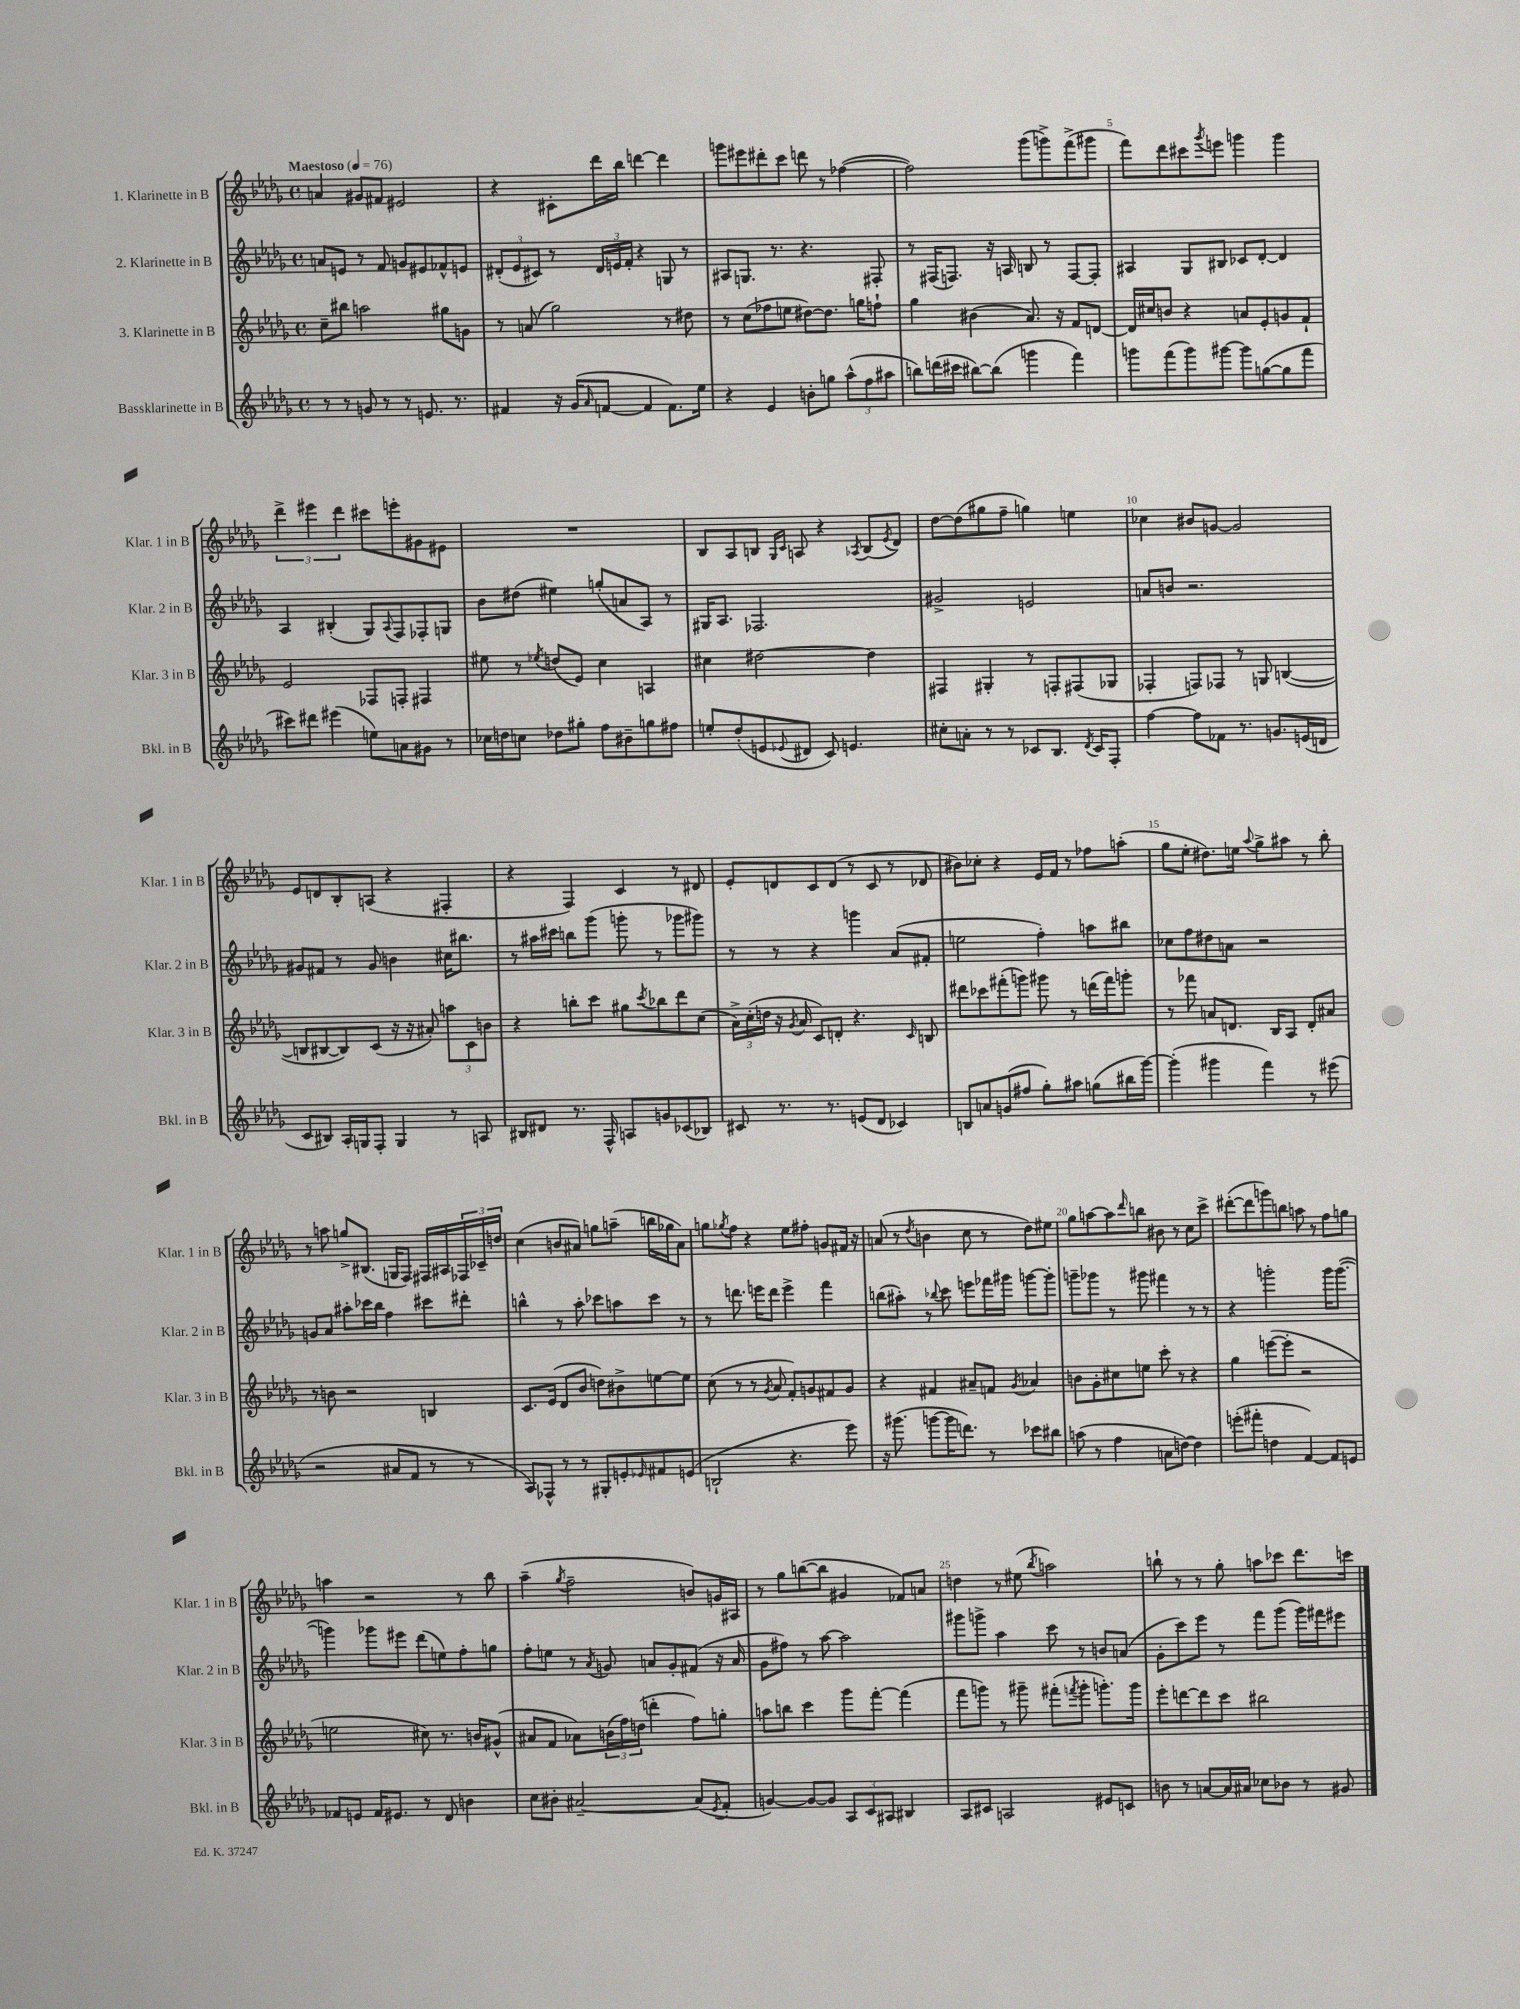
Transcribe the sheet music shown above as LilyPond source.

<<
\new StaffGroup <<
\new Staff = "s0" \with { instrumentName = "1. Klarinette in B" shortInstrumentName = "Klar. 1 in B" } {
    \clef treble \key des \major \defaultTimeSignature \time 4/4 \tempo "Maestoso" 4 = 76
    a'4 gis'8 fis'8 eis'2 |
    r4 cis'8-. des'''16 bes''16 d'''4~ d'''4 |
    g'''8 eis'''8 dis'''8-. c'''8 d'''8 r8 fes''4~( |
    fes''2) ges'''8( g'''8->) f'''8->( gis'''8 |
    f'''8) des'''8 cis'''8 \acciaccatura { ges'''8 } e'''8 g'''4 g'''4 |
    \tuplet 3/2 { des'''4-> eis'''4 des'''4 } cis'''8 e'''8-. gis'8 eis'8 |
    R1 |
    bes8 aes8 b8 \grace { ges16 c'16 } a8 r4 \acciaccatura { aes8 } b8( \acciaccatura { ees'8 } des'8) |
    des''8~ des''8( gis''8 f''8-- g''4) e''4 |
    ces''4 bis'8 g'8~ g'2 |
    ees'8 d'8 bes8-. a8( r4 fis4-. |
    r4 f4) c'4 r8 dis'8 |
    ees'8-. d'8 c'8 d'8( r8 c'8 r8 des'8 |
    bis'8) ces''8-. r4 ees'16 f'16 r8 fes''8 a''8-.( |
    ges''8 ees''8-. dis''8.) e''16 \appoggiatura { aes''8 } ges''8-> ais''8 r8 bes''8-. |
    r8 a''8 g''8-> bis8.( g16 f8) fis16 ais16 \tuplet 3/2 { fes16 ces'16-- d''16 } |
    c''4( b'8 ais'8) g''8 a''8--( b''16 ges''16 ais'8) |
    g''8 \acciaccatura { ges''8 } f''8 r4 ees''8 fis''8-. g'8 fis'16 r16 |
    a'8( r8 \acciaccatura { des''8 } b'4 c''8 r8 des''8) eis''8 |
    ges''8 a''8~ a''8 \grace { des'''16 } b''8 bis'8 r8 c''8 c'''8-> |
    dis'''8~-.( dis'''8 g'''8) b''8 a''8 r8 f''8 g''8 |
    a''4 r2 r8 bes''8 |
    aes''4--( \acciaccatura { ges''8 } f''2-- b'8) g'16 ais16 |
    r8 ges''8 b''8~( b''8 gis'4 fes'8) a'8 |
    d''4 r8 eis''8( \acciaccatura { bes''8 } a''2) |
    b''8-! r8 r8 ges''8-. a''8 ces'''8 des'''8. c'''16 \bar "|." |
}
\new Staff = "s1" \with { instrumentName = "2. Klarinette in B" shortInstrumentName = "Klar. 2 in B" } {
    \clef treble \key des \major \defaultTimeSignature \time 4/4
    a'8 e'8 r8 f'8 g'8 eis'8 fes'8-^ e'8 |
    \tuplet 3/2 { dis'8-.( ees'8 cis'8) } r8 \tuplet 3/2 { dis'16 e'16 f'16-. } r4 g8 r8 |
    ais8 g8. r8. r4. fis8-. |
    r8 fis16( f8.) r16 a16 b8 r8 f8~ f8-. |
    ais4 ges8 bis8 ces'8 des'8~-. des'4 |
    aes4 bis4-.( ges8) \appoggiatura { aes8 } f8 fes8-. g8 |
    bes'8 dis''8( eis''4) g''8-.( a'8 aes8) r8 |
    gis16 aes8. fes2. |
    gis'2-> e'2 |
    a'8 b'8 r2. |
    gis'8 fis'8 r8 gis'8 b'4 cis''16 bis''8. |
    r8 ais''16 cis'''16 b''8 ges'''8( g'''8-. r8 ges'''8 gis'''8) |
    r8 r8 r4 g'''4 aes'8( fis'8-. |
    e''2 f''4-.) a''8 bis''8 |
    ces''8 f''8 dis''8 a'8 r2 |
    g'8 aes'8 ais''8-. ces'''16 bes''16 f''4 cis'''8 dis'''8-. |
    b''4-^ r8 aes''8-. ces'''8 a''8 ces'''8 r8 |
    r8 d'''8. e'''16 d'''8 e'''4-> f'''4 |
    b''8( ais''8-.) r8 \appoggiatura { bes''8 } c'''8 e'''8 fes'''16 gis'''16 g'''8~ g'''8-. |
    g'''8-- ges'''8 r8 gis'''8 fis'''4 r8 r8 |
    r4 g'''2-. g'''16 g'''8.~( |
    g'''4) ges'''8 eis'''8 des'''8( e''8) f''8-. g''8 |
    f''8-. e''8 r8 \acciaccatura { aes'8 } g'8 a'8 g'8-. fis'8( r16 a'16 |
    ges'8 fis''8) r8 aes''8~ aes''2 |
    gis'''8 g'''8-> aes''4 c'''8 r8 b'8 a'8( |
    ges'8-. c'''8) ees'''8 r8 f'''8 ges'''8( ges'''16) fis'''16 eis'''8 \bar "|." |
}
\new Staff = "s2" \with { instrumentName = "3. Klarinette in B" shortInstrumentName = "Klar. 3 in B" } {
    \clef treble \key des \major \defaultTimeSignature \time 4/4
    c''8-- bis''8 a''2 gis''8 g'8 |
    r8 a'8( ges''2) r8 dis''8 |
    r8 c''8( fes''8 e''8 dis''8~) dis''8. g''16 f''8-! |
    ges''4 bis'4( aes'8.) r16 f'8 d'8~ |
    d'16 cis''16 b'8 r4 a'8 ees'8-. g'8 f'8-! |
    ees'2 fes8 f8-. fis4 |
    eis''8 r8 \acciaccatura { ees''8 } d''8( ees'8) c''4 a4 |
    cis''4 dis''2~ dis''4 |
    fis4 gis4-. r8 f8-. fis8( ges8 |
    fes4-. f8) fes8 r8 g8 b4~( |
    b8 bis8~ bis8) c'8( r16 r16 ais'8-.) \tuplet 3/2 { a''8 c'8 b'8 } |
    r4 b''8-. c'''8 gis''8 \acciaccatura { c'''8 } bes''8 des'''8 c''8( |
    \tuplet 3/2 { aes'16->) c''16-.( d''16 } r16 \acciaccatura { ges'8 } aes'16 c'8) d'8-. r4. \grace { c'16 } b8 |
    dis'''8 ces'''8 fis'''8-.( g'''8) gis'''8 r8 d'''16( fis'''16) g'''8-. |
    r8 fes'''8 a'8 d'8. bes16 aes8 d'8-. ais'8 |
    r8 b'8 r2 b4 |
    c'8. ees'16( des'8 bes'8 d''8) bis'8-> e''8~ e''8 |
    c''8( r8 r8 \acciaccatura { ges'8 } aes'8 f'8-.) g'8 fis'8 g'8 |
    r4 fis'4 ais'8-- f'8 \acciaccatura { ges'8 } aes'4 |
    b'8 ges'8-. cis''8 e''8 c'''8-. r8 r4 |
    ges''4 e'''8~( e'''8-. r2 |
    e''2 cis''8) r8. b'16 gis'8-^( |
    ais'8 f'8 aes'8) \tuplet 3/2 { b'16( f''16) d''16( } d'''4-. f''8) g''8-. |
    a''8 b''8 c'''4 ges'''8 f'''8~-. f'''4( |
    f'''8 g'''8) r8 gis'''8-- fis'''8-.( \acciaccatura { f'''8 } gis'''8-. g'''8.-.) g'''16 |
    ees'''8-. d'''8~ d'''8 c'''8 bis''2 \bar "|." |
}
\new Staff = "s3" \with { instrumentName = "Bassklarinette in B" shortInstrumentName = "Bkl. in B" } {
    \clef treble \key des \major \defaultTimeSignature \time 4/4
    r8 r8 g'8 r8 r8 e'8. r8. |
    fis'4 r16 ges'16( \grace { aes'16 } f'8~ f'4 f'8.) ees''16 |
    r4 ees'4 b'8-. g''8 \tuplet 3/2 { aes''8-^( f''8 ais''8 } |
    b''8) d'''16( cis'''16 bis''8~) bis''8( g'''4 f'''4) |
    g'''8 f'''8( g'''8) gis'''8~ gis'''8 g''8~( g''8 f'''8 |
    cis'''8) dis'''8 eis'''4( e''8) a'8 gis'8 r8 |
    ces''16 d''16 c''8 des''8 gis''8-. f''8 bis'8-- g''8 fis''8 |
    e''8-. des''8-.( e'8 \appoggiatura { ees'8 } dis'8 c'8) e'4. |
    cis''8-. a'8-. r8 r8 ces'8 bes8. \acciaccatura { des'8 } ces'16 f8-. |
    f''4~ f''8 fes'8 r8. g'8. e'16( d'16 |
    c'8 bis8) aes16-. g16 f8-. g4 r8 a8 |
    bis8 dis'8 r8. f16-^ a8 g'8 ces'8( bes8) |
    cis'8 r8. r8. e'8( des'8 ces'4) |
    b8 a'8 g'8( fis''8 ges''8-.) ais''8 g''8( bis''16 ges'''16~) |
    ges'''4-.( gis'''4 f'''4) r8 eis'''8( |
    r2 ais'8 f'8 r8 r8 |
    aes8) fes8-^ r8 r8 gis8-. e'8-. \grace { ees'16 } fis'8 e'8( |
    b2-! r4. ees'''8) |
    r16 gis'''8.( g'''8~ g'''16 d'''8.) r8 ces'''8 bis''8 |
    a''8( r8 f''4 a'8 d''8~) d''4 |
    e'''8-.( fis'''8-. d''4 f'4~) f'8 e'8 |
    fes'8 e'8 fes'16 eis'8. r8 des'8 b'4 |
    c''8 bis'8-. ais'2~-- ais'8( \acciaccatura { ees'8 } f'8-. |
    g'4~) g'8~ g'8 \tuplet 3/2 { aes8 c'8 ais8 } bis4 |
    aes8 cis'8 a2 eis'8 c'8 |
    b'8 r8 a'8~ a'16 ais'16 ces''8 bes'8 r8 gis'8 \bar "|." |
}
>>
>>
\layout { \context { \Score \override BarNumber.break-visibility = ##(#f #t #t) barNumberVisibility = #(every-nth-bar-number-visible 5) } }
